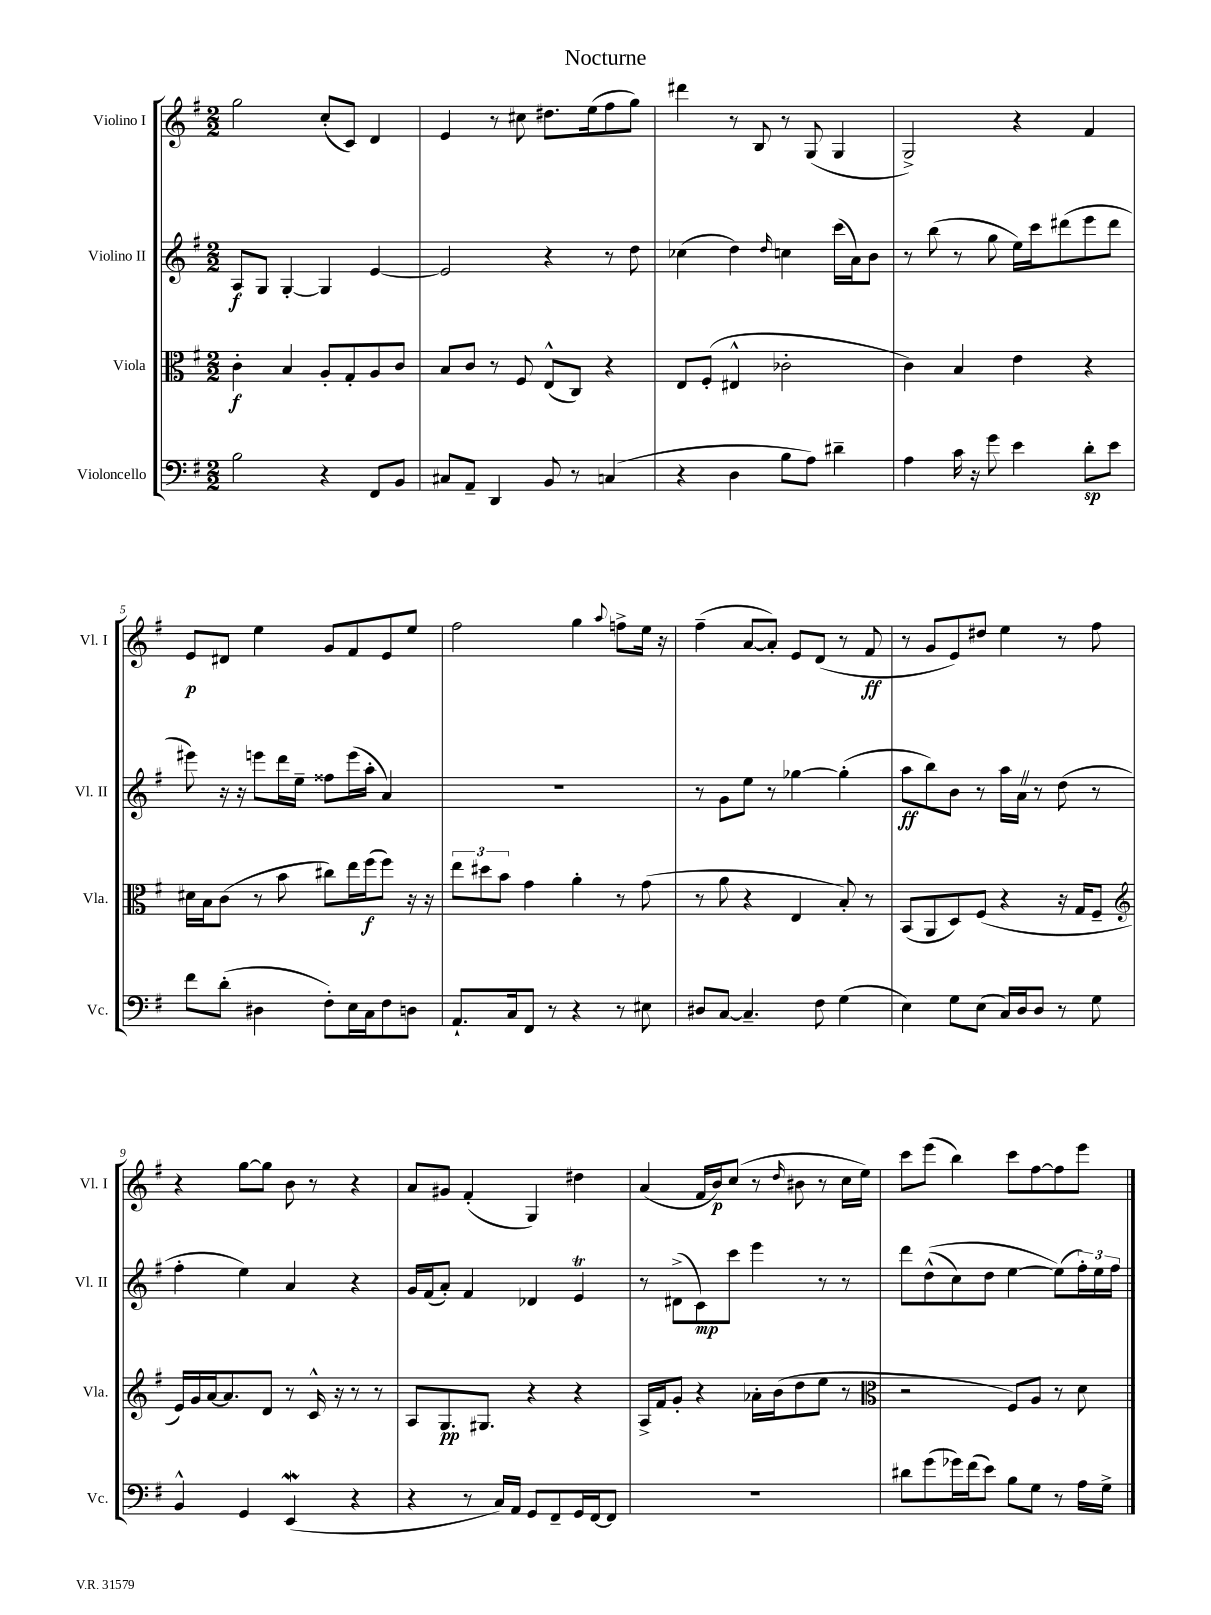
\header { title = "Nocturne" }
<<
\new StaffGroup <<
\new Staff = "s0" \with { instrumentName = "Violino I" shortInstrumentName = "Vl. I" } {
    \clef treble \key g \major \numericTimeSignature \time 2/2
    g''2 c''8-.( c'8) d'4 |
    e'4 r8 cis''8 dis''8. e''16( fis''8 g''8) |
    dis'''4 r8 b8 r8 g8( g4 |
    g2->) r4 fis'4 |
    e'8\p dis'8 e''4 g'8 fis'8 e'8 e''8 |
    fis''2 g''4 \appoggiatura { a''8 } f''8-> e''16 r16 |
    fis''4--( a'8~ a'8-.) e'8 d'8( r8 fis'8\ff |
    r8 g'8 e'8) dis''8 e''4 r8 fis''8 |
    r4 g''8~ g''8 b'8 r8 r4 |
    a'8 gis'8 fis'4-.( g4) dis''4 |
    a'4( fis'16 b'16\p) c''8( r8 \grace { d''16 } bis'8 r8 c''16 e''16) |
    c'''8 e'''8( b''4) c'''8 fis''8~ fis''8 e'''8 \bar "|." |
}
\new Staff = "s1" \with { instrumentName = "Violino II" shortInstrumentName = "Vl. II" } {
    \clef treble \key g \major \numericTimeSignature \time 2/2
    a8\f g8 g4~-. g4 e'4~ |
    e'2 r4 r8 d''8 |
    ces''4( d''4) \grace { d''16 } c''4 c'''16( a'16) b'8 |
    r8 b''8( r8 g''8 e''16) c'''16 dis'''8( e'''8 dis'''8 |
    eis'''8) r16 r16 e'''8 d'''16 e''16-- fisis''8 e'''16( a''16-. a'4) |
    R1 |
    r8 g'8 e''8 r8 ges''4~ ges''4-.( |
    a''8\ff b''8) b'8 r8 a''16 a'16 \once \override BreathingSign.text = \markup { \musicglyph "scripts.caesura.straight" } \breathe r8 d''8( r8 |
    fis''4-. e''4) a'4 r4 |
    g'16 fis'16( a'8-.) fis'4 des'4 e'4\trill |
    r8 dis'8->( c'8\mp) c'''8 e'''4 r8 r8 |
    d'''8 d''8-^(\( c''8) d''8 e''4~ e''8(\) \tuplet 3/2 { fis''16-.) e''16 fis''16 } \bar "|." |
}
\new Staff = "s2" \with { instrumentName = "Viola" shortInstrumentName = "Vla." } {
    \clef alto \key g \major \numericTimeSignature \time 2/2
    c'4-.\f b4 a8-. g8-. a8 c'8 |
    b8 c'8 r8 fis8 e8-^( c8) r4 |
    e8 fis8-.( eis4-^ ces'2-. |
    c'4) b4 e'4 r4 |
    dis'16 b16 c'8( r8 b'8 cis''8) e''16 fis''16\f( fis''8) r16 r16 |
    \tuplet 3/2 { e''8 dis''8 b'8 } g'4 a'4-. r8 g'8( |
    r8 a'8 r4 e4 b8-.) r8 |
    b,8( a,8 d8) fis8( r4 r16 g16 fis8-- |
    \clef treble e'16) g'16 a'16~ a'8. d'8 r8 c'16-^ r16 r8 r8 |
    a8 g8.\pp gis8. r4 r4 |
    a16-> fis'16 g'8-. r4 aes'16-. b'16( d''8 e''8 r8 |
    \clef alto r2 fis8) a8 r8 d'8 \bar "|." |
}
\new Staff = "s3" \with { instrumentName = "Violoncello" shortInstrumentName = "Vc." } {
    \clef bass \key g \major \numericTimeSignature \time 2/2
    b2 r4 fis,8 b,8 |
    cis8 a,8-- d,4 b,8 r8 c4( |
    r4 d4 b8 a8) dis'4-- |
    a4 c'16 r16 g'8 e'4 d'8-.\sp e'8 |
    fis'8 d'8-.( dis4 fis8-.) e16 c16 fis8 d8 |
    a,8.-! c16 fis,8 r8 r4 r8 eis8 |
    dis8 c8~ c4.-- fis8 g4( |
    e4) g8 e8( c16) d16 d8 r8 g8 |
    b,4-^ g,4 e,4\mordent( r4 |
    r4 r8 c16) a,16 g,8 fis,8-- g,16 fis,16~ fis,8 |
    R1 |
    dis'8 g'8( ges'16) fis'16( e'8) b8 g8 r8 a16 g16-> \bar "|." |
}
>>
>>
